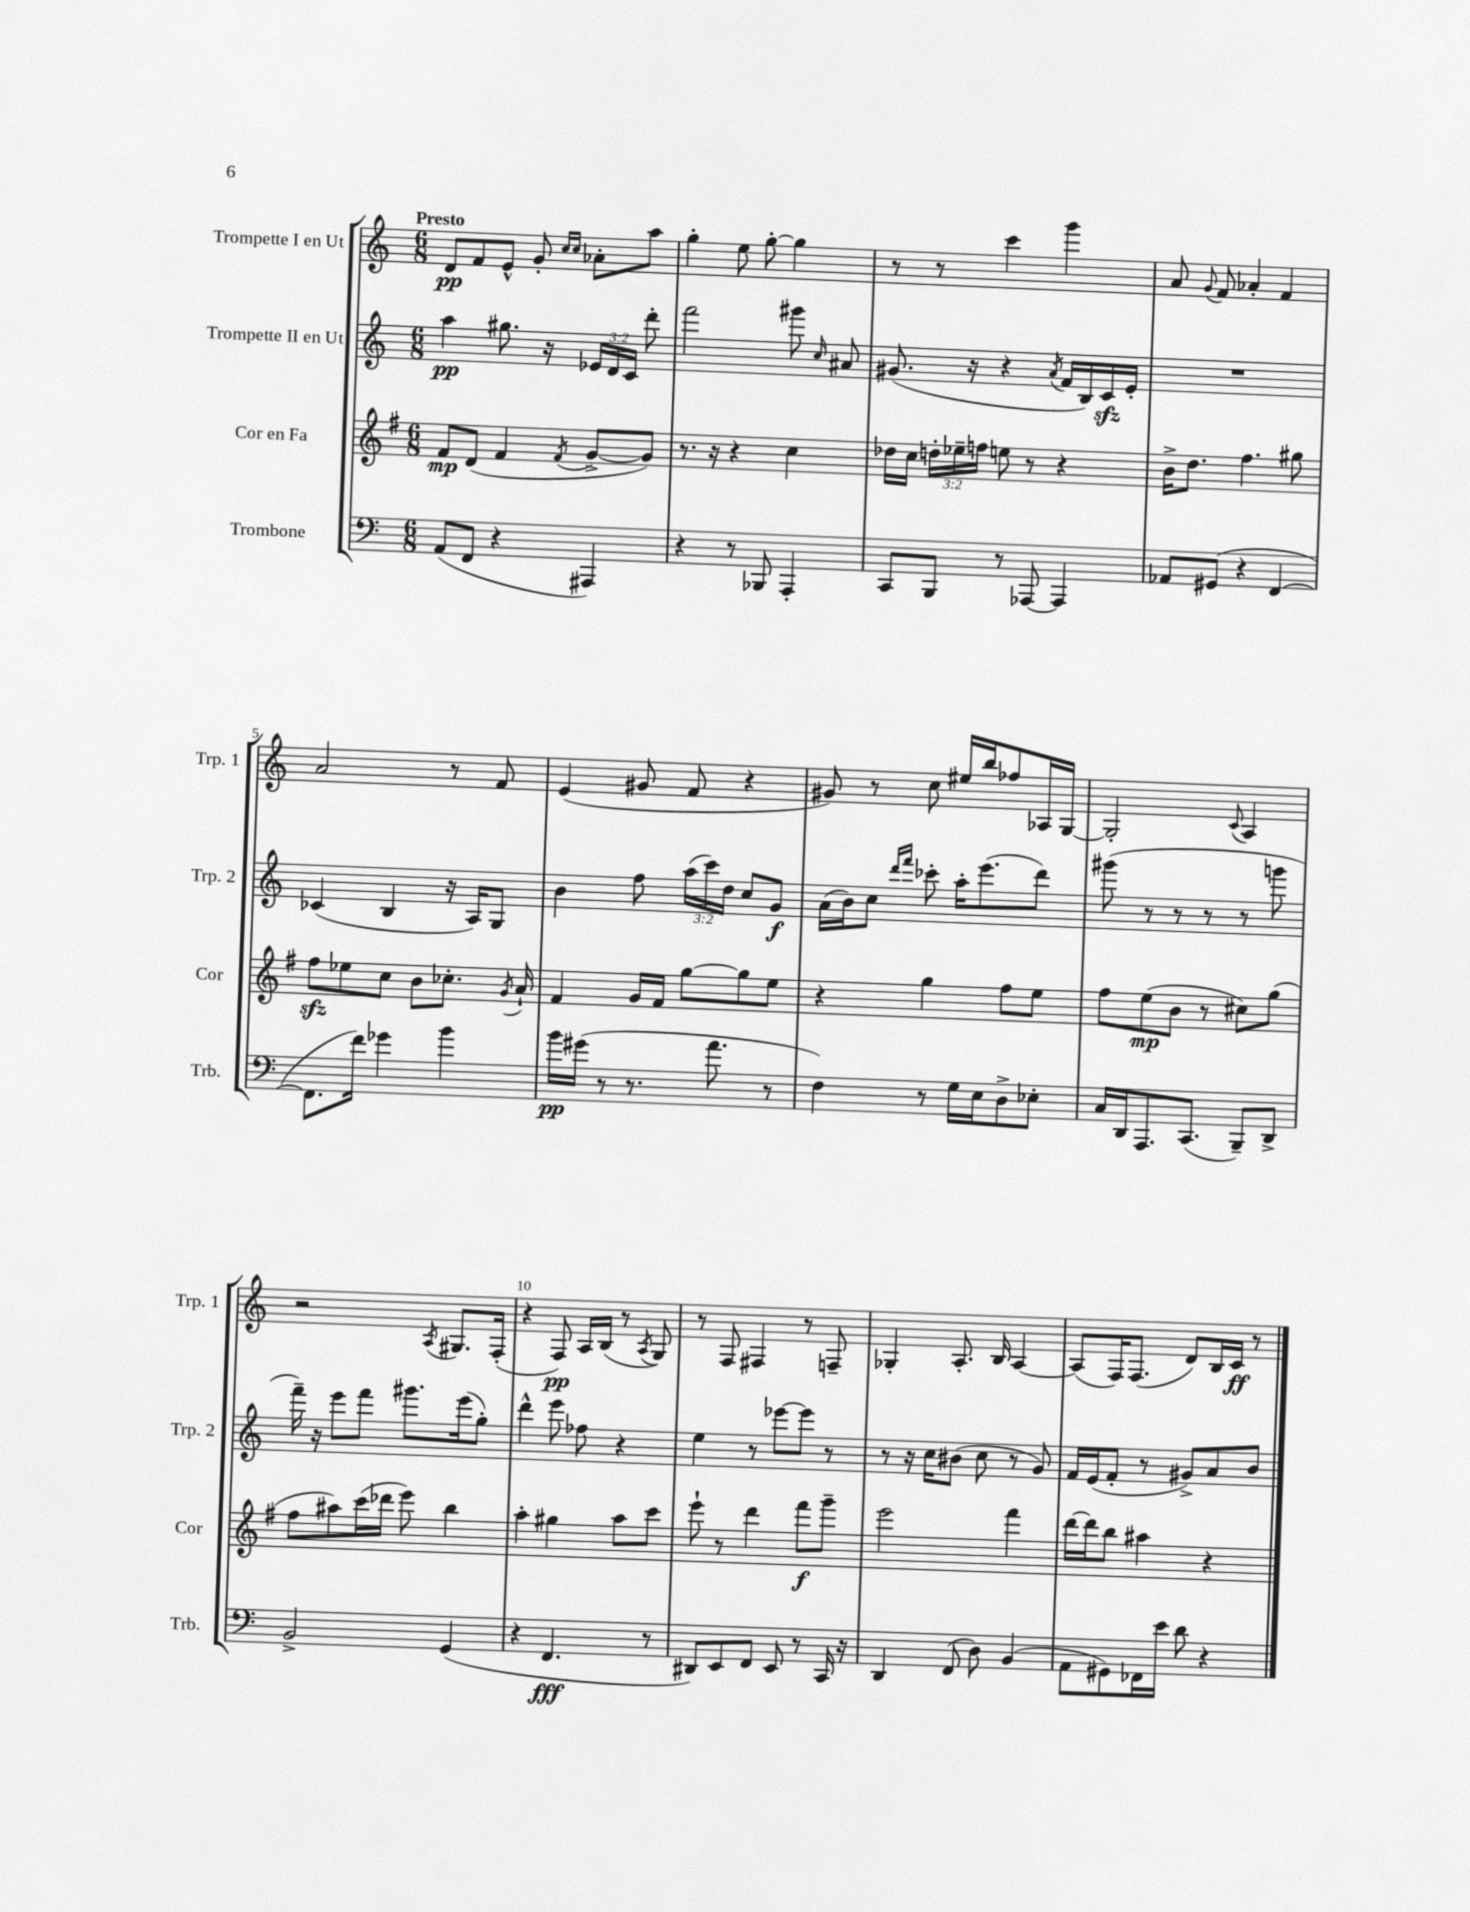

**kern	**dynam	**kern	**dynam	**kern	**dynam	**kern	**dynam
*part4	*part4	*part3	*part3	*part2	*part2	*part1	*part1
*staff4	*staff4	*staff3	*staff3	*staff2	*staff2	*staff1	*staff1
*I"Trombone	*	*I"Cor en Fa	*	*I"Trompette II en Ut	*	*I"Trompette I en Ut	*
*I'Trb.	*	*I'Cor	*	*I'Trp. 2	*	*I'Trp. 1	*
*clefF4	*	*clefG2	*	*clefG2	*	*clefG2	*
*k[]	*	*k[f#]	*	*k[]	*	*k[]	*
*M6/8	*	*M6/8	*	*M6/8	*	*M6/8	*
=1	=1	=1	=1	=1	=1	=1	=1
!	!	!	!	!	!	!LO:TX:a:B:t=Presto	!
(8AA/L	.	8f#/L	mp	4aa\	pp	8d/L	pp
8FF/J	.	(8d/J	.	.	.	8f/	.
4r	.	4f#/	.	8.gg#X\	.	8e^^/J	.
.	.	.	.	.	.	8g'/	.
.	.	.	.	16r	.	.	.
.	.	.	.	.	.	16qqcc/LL	.
.	.	8qf#/	.	.	.	16qqcc/JJ	.
4AAA#X/)	.	[8g^/L	.	24e-X/LL	.	8a-X'\L	.
.	.	.	.	24d/	.	.	.
.	.	.	.	24c/JJ	.	.	.
.	.	8g/J])	.	8ddd'\	.	8aa\J	.
=2	=2	=2	=2	=2	=2	=2	=2
4r	.	8.r	.	2fff\	.	4gg'\	.
.	.	16r	.	.	.	.	.
8r	.	4r	.	.	.	8ee\	.
8BBB-X/	.	.	.	.	.	[8gg'\	.
4AAA'/	.	4cc\	.	8ggg#X\	.	4gg\]	.
.	.	.	.	16qqcc/	.	.	.
.	.	.	.	8a#X/	.	.	.
=3	=3	=3	=3	=3	=3	=3	=3
8CC/L	.	16dd-X\LL	.	(8.g#X/	.	8r	.
.	.	16cc\JJ	.	.	.	.	.
8BBB/J	.	24ddn'\LL	.	.	.	8r	.
.	.	24ee-X~\	.	.	.	.	.
.	.	.	.	16r	.	.	.
.	.	24ffn\JJ	.	.	.	.	.
8r	.	8een\	.	4r	.	4ccc\	.
[8AAA-X/	.	8r	.	.	.	.	.
.	.	.	.	8qa/	.	.	.
4AAA-/]	.	4r	.	16f/LL	.	4ggg\	.
.	.	.	.	16B/)	.	.	.
.	.	.	.	16czz/	.	.	.
.	.	.	.	16e'/JJ	.	.	.
=4	=4	=4	=4	=4	=4	=4	=4
8AA-X/L	.	16b^\KL	.	2.r	.	8a/	.
.	.	8.dd\J	.	.	.	.	.
.	.	.	.	.	.	8qqg/	.
(8GG#X/J	.	.	.	.	.	8f/	.
4r	.	4.ff#\	.	.	.	4a-X'/	.
[4FF/	.	.	.	.	.	4f/	.
.	.	8gg#X\	.	.	.	.	.
!!LO:LB:g=z
=5	=5	=5	=5	=5	=5	=5	=5
8.FF\L]	.	8ff#zz\L	.	(4c-X/	.	2a/	.
.	.	8ee-X\	.	.	.	.	.
16f\Jk)	.	.	.	.	.	.	.
4g-X\	.	8cc\J	.	4B/	.	.	.
.	.	8b\L	.	.	.	.	.
4b\	.	8.cc-X'\J	.	16r	.	8r	.
.	.	.	.	16A/KL)	.	.	.
.	.	.	.	8G/J	.	8f/	.
.	.	8qg/	.	.	.	.	.
.	.	16a`/	.	.	.	.	.
=6	=6	=6	=6	=6	=6	=6	=6
16b\LL	pp	4f#/	.	4b\	.	(4e/	.
(16g#X\JJ	.	.	.	.	.	.	.
8r	.	.	.	.	.	.	.
8.r	.	16g/LL	.	8ff\	.	8g#X/	.
.	.	16f#/JJ	.	.	.	.	.
.	.	[8gg\L	.	(24aa\LL	.	8f/	.
.	.	.	.	24ccc\)	.	.	.
8.a\	.	.	.	.	.	.	.
.	.	.	.	24dd\JJ	.	.	.
.	.	8gg\]	.	8cc/L	.	4r	.
8r	.	8ee\J	.	8g/J	f	.	.
=7	=7	=7	=7	=7	=7	=7	=7
4F\)	.	4r	.	(16a\LL	.	8g#X/)	.
.	.	.	.	16b\J)	.	.	.
.	.	.	.	8cc\J	.	8r	.
.	.	.	.	16qqddd/LL	.	.	.
.	.	.	.	16qqfff/JJ	.	.	.
8r	.	4gg\	.	8ccc-X'\	.	8cc\	.
16G\LL	.	.	.	16aa'\KL	.	16ee#X/LL	.
16E\J	.	.	.	(8.eee\	.	16bb/J	.
8D^\	.	8ff#\L	.	.	.	8ff-X/	.
8E-X'\J	.	8ee\J	.	8ddd\J)	.	16A-X/L	.
.	.	.	.	.	.	[16G/JJ	.
=8	=8	=8	=8	=8	=8	=8	=8
16C/LL	.	8ff#\L	.	(8ggg#X\	.	2G'/]	.
16DD/J	.	.	.	.	.	.	.
8.AAA/	.	(8ee\	mp	8r	.	.	.
.	.	8b\J	.	8r	.	.	.
(8.CC/J	.	.	.	.	.	.	.
.	.	8r	.	8r	.	.	.
.	.	.	.	.	.	8qqc/	.
8BBB~/L)	.	8cc#X\L)	.	8r	.	4A/	.
8DD^/J	.	(8gg\J	.	8gggn\	.	.	.
!!LO:LB:g=z
=9	=9	=9	=9	=9	=9	=9	=9
2BB^/	.	8ff#\L	.	16fff~\)	.	2r	.
.	.	.	.	16r	.	.	.
.	.	8aa#X\)	.	8eee\L	.	.	.
.	.	(16ccc\L	.	8fff\J	.	.	.
.	.	16ddd-X\JJ	.	.	.	.	.
.	.	8eee\)	.	8.ggg#X\L	.	.	.
.	.	.	.	.	.	8qA/	.
(4GG/	.	4bb\	.	.	.	8.G#X/L	.
.	.	.	.	(16eee\k	.	.	.
.	.	.	.	8gg'\J)	.	.	.
.	.	.	.	.	.	(16F'/Jk	.
=10	=10	=10	=10	=10	=10	=10	=10
4r	.	4aa'\	.	4ddd^^\	.	4r	.
4.FF/	fff	4gg#X\	.	8eee\	.	8F/)	pp
.	.	.	.	8ff-X\	.	16A/LL	.
.	.	.	.	.	.	(16B/JJ	.
.	.	8aa\L	.	4r	.	8r	.
.	.	.	.	.	.	8qA/	.
8r	.	8ccc\J	.	.	.	8G/)	.
=11	=11	=11	=11	=11	=11	=11	=11
8DD#X/L)	.	8eee`\	.	4ee\	.	8r	.
8EE/	.	8r	.	.	.	8F/	.
8FF/J	.	4ddd\	.	8r	.	4F#X/	.
8EE/	.	.	.	[8eee-X\L	.	.	.
8r	.	8fff#\L	f	8eee-\J]	.	8r	.
16CC/	.	8ggg~\J	.	8r	.	8Fn~/	.
16r	.	.	.	.	.	.	.
=12	=12	=12	=12	=12	=12	=12	=12
4DD/	.	2eee\	.	8r	.	4G-X'/	.
.	.	.	.	16r	.	.	.
.	.	.	.	16cc\KL	.	.	.
(8FF/	.	.	.	(8b#X\J	.	8.A'/	.
8D\)	.	.	.	8cc\	.	.	.
.	.	.	.	.	.	16B/	.
(4BB/	.	4fff#\	.	8r	.	[4A/	.
.	.	.	.	8g/)	.	.	.
=13	=13	=13	=13	=13	=13	=13	=13
8AA\L	.	[16ddd\LL	.	16f/LL	.	(8A/L]	.
.	.	16ddd\J]	.	(16e/J	.	.	.
8GG#X\)	.	8bb\J	.	8f'/J	.	16F/K)	.
.	.	.	.	.	.	(8.F/J	.
16FF-X\L	.	4aa#X\	.	8r	.	.	.
16e\JJ	.	.	.	.	.	.	.
8d\	.	.	.	8g#X^/L)	.	8d/L)	.
4r	.	4r	.	8a/	.	16B/L	.
.	.	.	.	.	.	16c/JJ	ff
.	.	.	.	8b/J	.	8r	.
==	==	==	==	==	==	==	==
*-	*-	*-	*-	*-	*-	*-	*-
